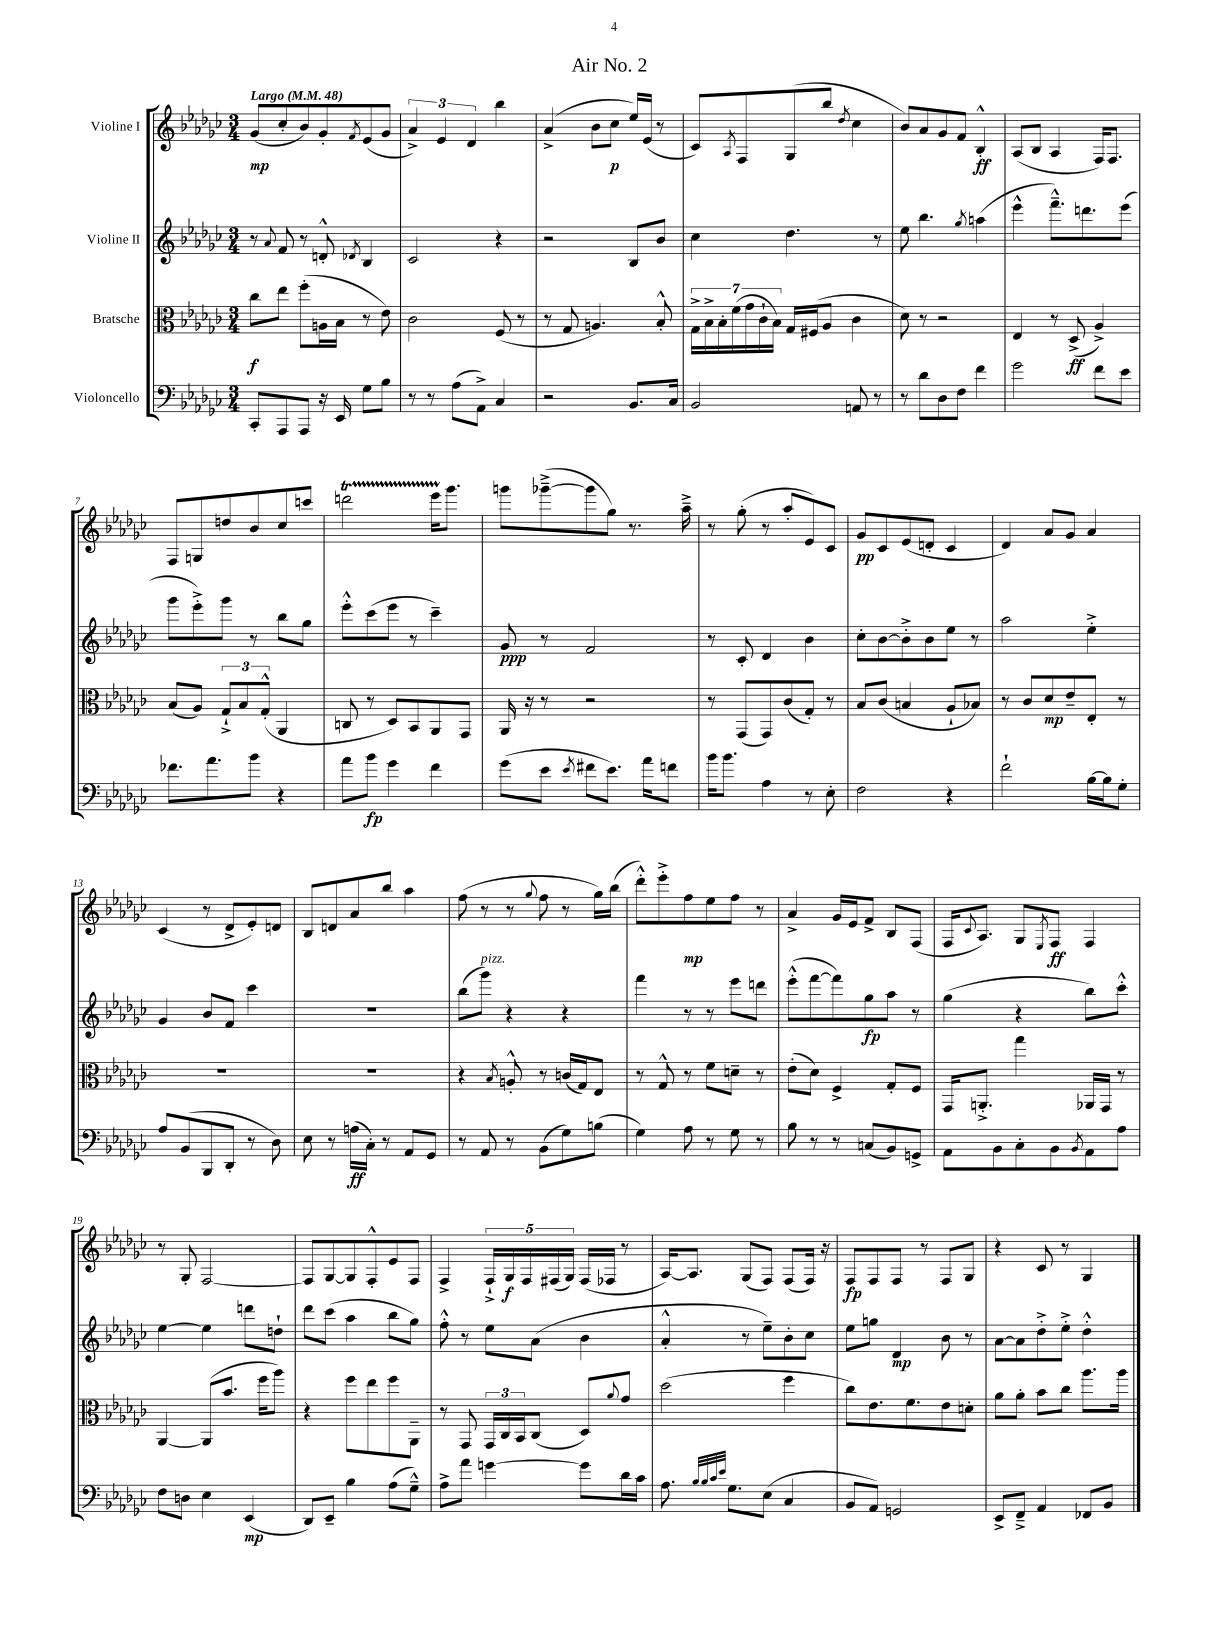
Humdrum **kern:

**kern	**dynam	**kern	**dynam	**kern	**dynam	**kern	**dynam
*part4	*part4	*part3	*part3	*part2	*part2	*part1	*part1
*staff4	*staff4	*staff3	*staff3	*staff2	*staff2	*staff1	*staff1
*I"Violoncello	*	*I"Bratsche	*	*I"Violine II	*	*I"Violine I	*
*clefF4	*	*clefC3	*	*clefG2	*	*clefG2	*
*k[b-e-a-d-g-c-]	*	*k[b-e-a-d-g-c-]	*	*k[b-e-a-d-g-c-]	*	*k[b-e-a-d-g-c-]	*
*M3/4	*	*M3/4	*	*M3/4	*	*M3/4	*
*MM48	*	*MM48	*	*MM48	*	*MM48	*
=1	=1	=1	=1	=1	=1	=1	=1
!	!	!	!	!	!	!LO:TX:a:B:t=Largo	!
8CC-'/L	.	8cc-\L	f	8r	.	(8g-/L	mp
.	.	.	.	8qqa-/	.	.	.
8AAA-/	.	8ee-\J	.	8f/	.	8cc-'/	.
8AAA-/J	.	(8ff'\L	.	8r	.	8b-/)	.
16r	.	16An\L	.	8dn'^^/	.	8g-'/	.
16EE-/	.	16B-\JJ	.	.	.	.	.
.	.	.	.	8qd-X/	.	8qf/	.
8G-\L	.	8r	.	4B-/	.	(8e-/	.
8B-\J	.	8e-\)	.	.	.	8g-/J	.
=2	=2	=2	=2	=2	=2	=2	=2
8r	.	2c-\	.	2c-/	.	6a-^/)	.
8r	.	.	.	.	.	.	.
.	.	.	.	.	.	6e-/	.
(8A-\L	.	.	.	.	.	.	.
.	.	.	.	.	.	6d-/	.
8AA-^\J)	.	.	.	.	.	.	.
4C-/	.	(8F/	.	4r	.	4bb-\	.
.	.	8r	.	.	.	.	.
=3	=3	=3	=3	=3	=3	=3	=3
2r	.	8r	.	2r	.	(4a-^/	.
.	.	8G-/	.	.	.	.	.
.	.	4.An/)	.	.	.	8b-\L	.
.	.	.	.	.	.	8cc-\J	p
8.BB-/L	.	.	.	8B-/L	.	16ee-/LL)	.
.	.	.	.	.	.	(16e-/JJ	.
.	.	8B-'^^/	.	8b-/J	.	8r	.
16C-/Jk	.	.	.	.	.	.	.
=4	=4	=4	=4	=4	=4	=4	=4
2BB-/	.	28G-^\LL	.	4cc-\	.	8c-/L)	.
.	.	28B-^\	.	.	.	.	.
.	.	28B-'\	.	.	.	.	.
.	.	(28f\	.	.	.	.	.
.	.	.	.	.	.	8qA-/	.
.	.	.	.	.	.	8F/	.
.	.	28g-\	.	.	.	.	.
.	.	28c-`\	.	.	.	.	.
.	.	28B-\JJ)	.	.	.	.	.
.	.	16G-/LL	.	4.dd-\	.	(8G-/	.
.	.	(16F#X/J	.	.	.	.	.
.	.	8A-/J	.	.	.	8bb-/J	.
.	.	.	.	.	.	8qdd-/	.
8AAn/	.	4c-\	.	.	.	4cc-\	.
8r	.	.	.	8r	.	.	.
=5	=5	=5	=5	=5	=5	=5	=5
8r	.	8d-\)	.	8ee-\	.	8b-/L)	.
8d-\L	.	8r	.	4.bb-\	.	8a-/	.
8D-\	.	2r	.	.	.	8g-/	.
8F\J	.	.	.	.	.	8f/J	.
.	.	.	.	8qgg-/	.	.	.
4f\	.	.	.	(4aan\	.	4B-'^^/	ff
=6	=6	=6	=6	=6	=6	=6	=6
2g-\	.	4E-/	.	4eee-^^\	.	(8A-/L	.
.	.	.	.	.	.	8B-/J	.
.	.	8r	.	8.fff~^^\L)	.	4A-/	.
.	.	(8D-^/	ff	.	.	.	.
.	.	.	.	8.dddn\	.	.	.
8f\L	.	4A-^/)	.	.	.	16F/KL)	.
.	.	.	.	.	.	8.F/J	.
8e-\J	.	.	.	(8eee-\J	.	.	.
!!LO:LB:g=z
=7	=7	=7	=7	=7	=7	=7	=7
8.f-X\L	.	(8B-/L	.	8ggg-\L	.	8F/L	.
.	.	8A-/J)	.	8eee-'^\)	.	8Gn/	.
8.a-\	.	.	.	.	.	.	.
.	.	12G-`^/L	.	8ggg-\J	.	8ddn/	.
.	.	12B-/	.	.	.	.	.
8b-\J	.	.	.	8r	.	8b-/	.
.	.	(12G-'^^/J	.	.	.	.	.
4r	.	4AA-/	.	8bb-\L	.	8cc-/	.
.	.	.	.	8gg-\J	.	8cccn/J	.
=8	=8	=8	=8	=8	=8	=8	=8
8a-\L	.	8Cn/	.	8eee-'^^\L	.	2dddnt\	.
8b-\J	fp	8r	.	(8ccc-\	.	.	.
4g-\	.	8D-/L)	.	8eee-\J	.	.	.
.	.	8BB-/	.	8r	.	.	.
4f\	.	8AA-/	.	4ccc-~\)	.	16eee-TTT\KL	.
.	.	.	.	.	.	8.ggg-\J	.
.	.	8GG-/J	.	.	.	.	.
=9	=9	=9	=9	=9	=9	=9	=9
(8g-\L	.	16AA-/	.	8g-/	ppp	8gggn\L	.
.	.	16r	.	.	.	.	.
8e-\J	.	8r	.	8r	.	([8ggg-X~^\	.
8qe-/	.	.	.	.	.	.	.
8f#X\L	.	2r	.	2f/	.	8ggg-\]	.
8.e-\J)	.	.	.	.	.	8gg-\J)	.
.	.	.	.	.	.	8.r	.
16a-\KL	.	.	.	.	.	.	.
8fn\J	.	.	.	.	.	.	.
.	.	.	.	.	.	16aa-~^\	.
=10	=10	=10	=10	=10	=10	=10	=10
16b-\KL	.	8r	.	8r	.	8r	.
8.b-\J	.	.	.	.	.	.	.
.	.	(8GG-/L	.	8c-'/	.	(8gg-'\	.
4A-\	.	8GG-/)	.	4d-/	.	8r	.
.	.	(8c-/	.	.	.	8aa-'/L	.
8r	.	8G-'/J)	.	4b-\	.	8e-/)	.
8E-'\	.	8r	.	.	.	8c-/J	.
=11	=11	=11	=11	=11	=11	=11	=11
2F\	.	8B-/L	.	8cc-'\L	.	8g-/L	pp
.	.	(8c-/J	.	[8b-\	.	8c-/	.
.	.	4Bn/	.	8b-'^\]	.	(8e-/	.
.	.	.	.	8b-\	.	8dn'/J	.
4r	.	8A-`/L	.	8ee-\J	.	4c-/	.
.	.	8B-X/J)	.	8r	.	.	.
=12	=12	=12	=12	=12	=12	=12	=12
2f`\	.	8r	.	2aa-\	.	4d-/)	.
.	.	8c-/L	.	.	.	.	.
.	.	8d-/	mp	.	.	8a-/L	.
.	.	8e-~/	.	.	.	8g-/J	.
[16B-\LL	.	8E-'/J	.	4ee-'^\	.	4a-/	.
16B-\J]	.	.	.	.	.	.	.
8G-'\J	.	8r	.	.	.	.	.
!!LO:LB:g=z
=13	=13	=13	=13	=13	=13	=13	=13
8A-/L	.	2.r	.	4g-/	.	(4c-/	.
(8BB-/	.	.	.	.	.	.	.
8BBB-/	.	.	.	8b-/L	.	8r	.
8DD-'/J	.	.	.	8f/J	.	8d-^/L	.
8r	.	.	.	4ccc-\	.	8e-'/)	.
8D-\)	.	.	.	.	.	8dn/J	.
=14	=14	=14	=14	=14	=14	=14	=14
8E-\	.	2.r	.	2.r	.	8B-/L	.
8r	.	.	.	.	.	8dn/	.
(16An\LL	ff	.	.	.	.	8a-/	.
16C-'\JJ)	.	.	.	.	.	.	.
8r	.	.	.	.	.	8bb-/J	.
8AA-/L	.	.	.	.	.	4aa-\	.
8GG-/J	.	.	.	.	.	.	.
=15	=15	=15	=15	=15	=15	=15	=15
8r	.	4r	.	(8bb-\L	.	(8ff\	.
!	!	!	!	!LO:TX:a:i:t=pizz.	!	!	!
8AA-/	.	.	.	8ggg-\J)	.	8r	.
.	.	8qB-/	.	.	.	.	.
8r	.	8An'^^/	.	4r	.	8r	.
.	.	.	.	.	.	8qqgg-/	.
(8BB-\L	.	8r	.	.	.	8ff\	.
8G-\)	.	(16cn/LL	.	4r	.	8r	.
.	.	16G-/J)	.	.	.	.	.
(8Bn\J	.	8E-/J	.	.	.	16gg-\LL)	.
.	.	.	.	.	.	(16bb-\JJ	.
=16	=16	=16	=16	=16	=16	=16	=16
4G-\)	.	8r	.	4fff\	.	8ddd-'^^\L)	.
.	.	8G-^^/	.	.	.	8eee-'^\	.
8A-\	.	8r	.	8r	.	8ff\	mp
8r	.	8f\L	.	8r	.	8ee-\	.
8G-\	.	8dn~\J	.	8eee-\L	.	8ff\J	.
8r	.	8r	.	8dddn\J	.	8r	.
=17	=17	=17	=17	=17	=17	=17	=17
8B-\	.	(8e-'\L	.	(8eee-'^^\L	.	4a-^/	.
8r	.	8d-\J)	.	[8fff\	.	.	.
8r	.	4F^/	.	8fff\])	.	16g-/LL	.
.	.	.	.	.	.	16e-/J	.
(8Cn/L	.	.	.	8gg-\	fp	8f^/J	.
8BB-/)	.	8G-'/L	.	8aa-\J	.	8B-/L	.
8GGn^/J	.	8F/J	.	8r	.	(8F/J	.
=18	=18	=18	=18	=18	=18	=18	=18
8AA-\L	.	16GG-/KL	.	(4gg-\	.	16F/KL	.
.	.	.	.	.	.	8qqc-/	.
.	.	8.AAn'^/J	.	.	.	8.A-/J)	.
8BB-\	.	.	.	.	.	.	.
8C-'\	.	4gg-\	.	4r	.	8G-/L	.
.	.	.	.	.	.	8qE-/	.
8BB-\	.	.	.	.	.	8F/J	ff
8qBB-/	.	.	.	.	.	.	.
8AA-\	.	16AA-X/LL	.	8bb-\L)	.	4F/	.
.	.	16GG-/JJ	.	.	.	.	.
8A-\J	.	8r	.	8ccc-'^^\J	.	.	.
!!LO:LB:g=z
=19	=19	=19	=19	=19	=19	=19	=19
8F\L	.	[4AA-/	.	[4ee-\	.	8r	.
8Dn\J	.	.	.	.	.	8G-'/	.
4E-\	.	(8AA-/L]	.	4ee-\]	.	[2F/	.
.	.	8.b-/J	.	.	.	.	.
(4EE-/	mp	.	.	8dddn\L	.	.	.
.	.	16ff\KL	.	.	.	.	.
.	.	8aa-\J)	.	8ddn`\J	.	.	.
=20	=20	=20	=20	=20	=20	=20	=20
8DD-/L)	.	4r	.	8ddd-\L	.	8F/L]	.
8EE-~/J	.	.	.	(8ccc-\J	.	[8G-/	.
4B-\	.	8ff\L	.	4aa-\	.	8G-/]	.
.	.	8ee-\	.	.	.	8F'^^/	.
(8A-\L	.	8ff\	.	8bb-\L	.	8e-/	.
8G-~^^\J)	.	8AA-~\J	.	8gg-\J)	.	8F/J	.
=21	=21	=21	=21	=21	=21	=21	=21
8A-^\L	.	8r	.	8ff'^^\	.	4F^/	.
8a-\J	.	8GG-/	.	8r	.	.	.
[4gn\	.	24GG-/LL	.	8ee-\L	.	20F`^/LL	.
.	.	24C-/	.	.	.	.	.
.	.	.	.	.	.	20G-/	f
.	.	24BB-/J	.	.	.	.	.
.	.	.	.	.	.	20F/	.
.	.	(8C-/J	.	(8a-\J	.	.	.
.	.	.	.	.	.	(20F#X/	.
.	.	.	.	.	.	20G-/JJ)	.
8g\L]	.	8D-/L)	.	4b-\	.	(16F#/LL	.
.	.	.	.	.	.	16F-X/JJ	.
.	.	8qqa-/	.	.	.	.	.
16d-\L	.	8g-/J	.	.	.	8r	.
16c-\JJ	.	.	.	.	.	.	.
=22	=22	=22	=22	=22	=22	=22	=22
8.A-\	.	(2dd-\	.	4a-'^^/	.	[16A-/KL)	.
.	.	.	.	.	.	8.A-/J]	.
32qqB-/LLL	.	.	.	.	.	.	.
32qqB-/	.	.	.	.	.	.	.
32qqc-/	.	.	.	.	.	.	.
32qqe-/JJJ	.	.	.	.	.	.	.
8.G-\L	.	.	.	.	.	.	.
.	.	.	.	8r	.	(8G-/L	.
(8E-\J	.	.	.	8ee-~\L)	.	8F/J)	.
4C-/	.	4ff\	.	8b-'\	.	(8F/L	.
.	.	.	.	8cc-\J	.	16F/Jk)	.
.	.	.	.	.	.	16r	.
=23	=23	=23	=23	=23	=23	=23	=23
8BB-/L	.	8cc-\L)	.	8ee-\L	.	8F/L	fp
8AA-/J)	.	8.e-\	.	8ggn\J	.	8F/	.
2GGn/	.	.	.	4d-/	mp	8F/J	.
.	.	8.f\	.	.	.	.	.
.	.	.	.	.	.	8r	.
.	.	8e-\	.	8b-\	.	8F/L	.
.	.	8dn'\J	.	8r	.	8G-/J	.
=24	=24	=24	=24	=24	=24	=24	=24
8EE-^/L	.	8a-\L	.	[8a-\L	.	4r	.
8FF~^/J	.	8a-'\J	.	8a-\]	.	.	.
4AA-/	.	8b-\L	.	8dd-'^\	.	8c-/	.
.	.	8cc-\J	.	8ee-'^\J	.	8r	.
8FF-X/L	.	8.aa-\L	.	4dd-'^^\	.	4G-/	.
8BB-/J	.	.	.	.	.	.	.
.	.	16aa-\Jk	.	.	.	.	.
==	==	==	==	==	==	==	==
*-	*-	*-	*-	*-	*-	*-	*-
